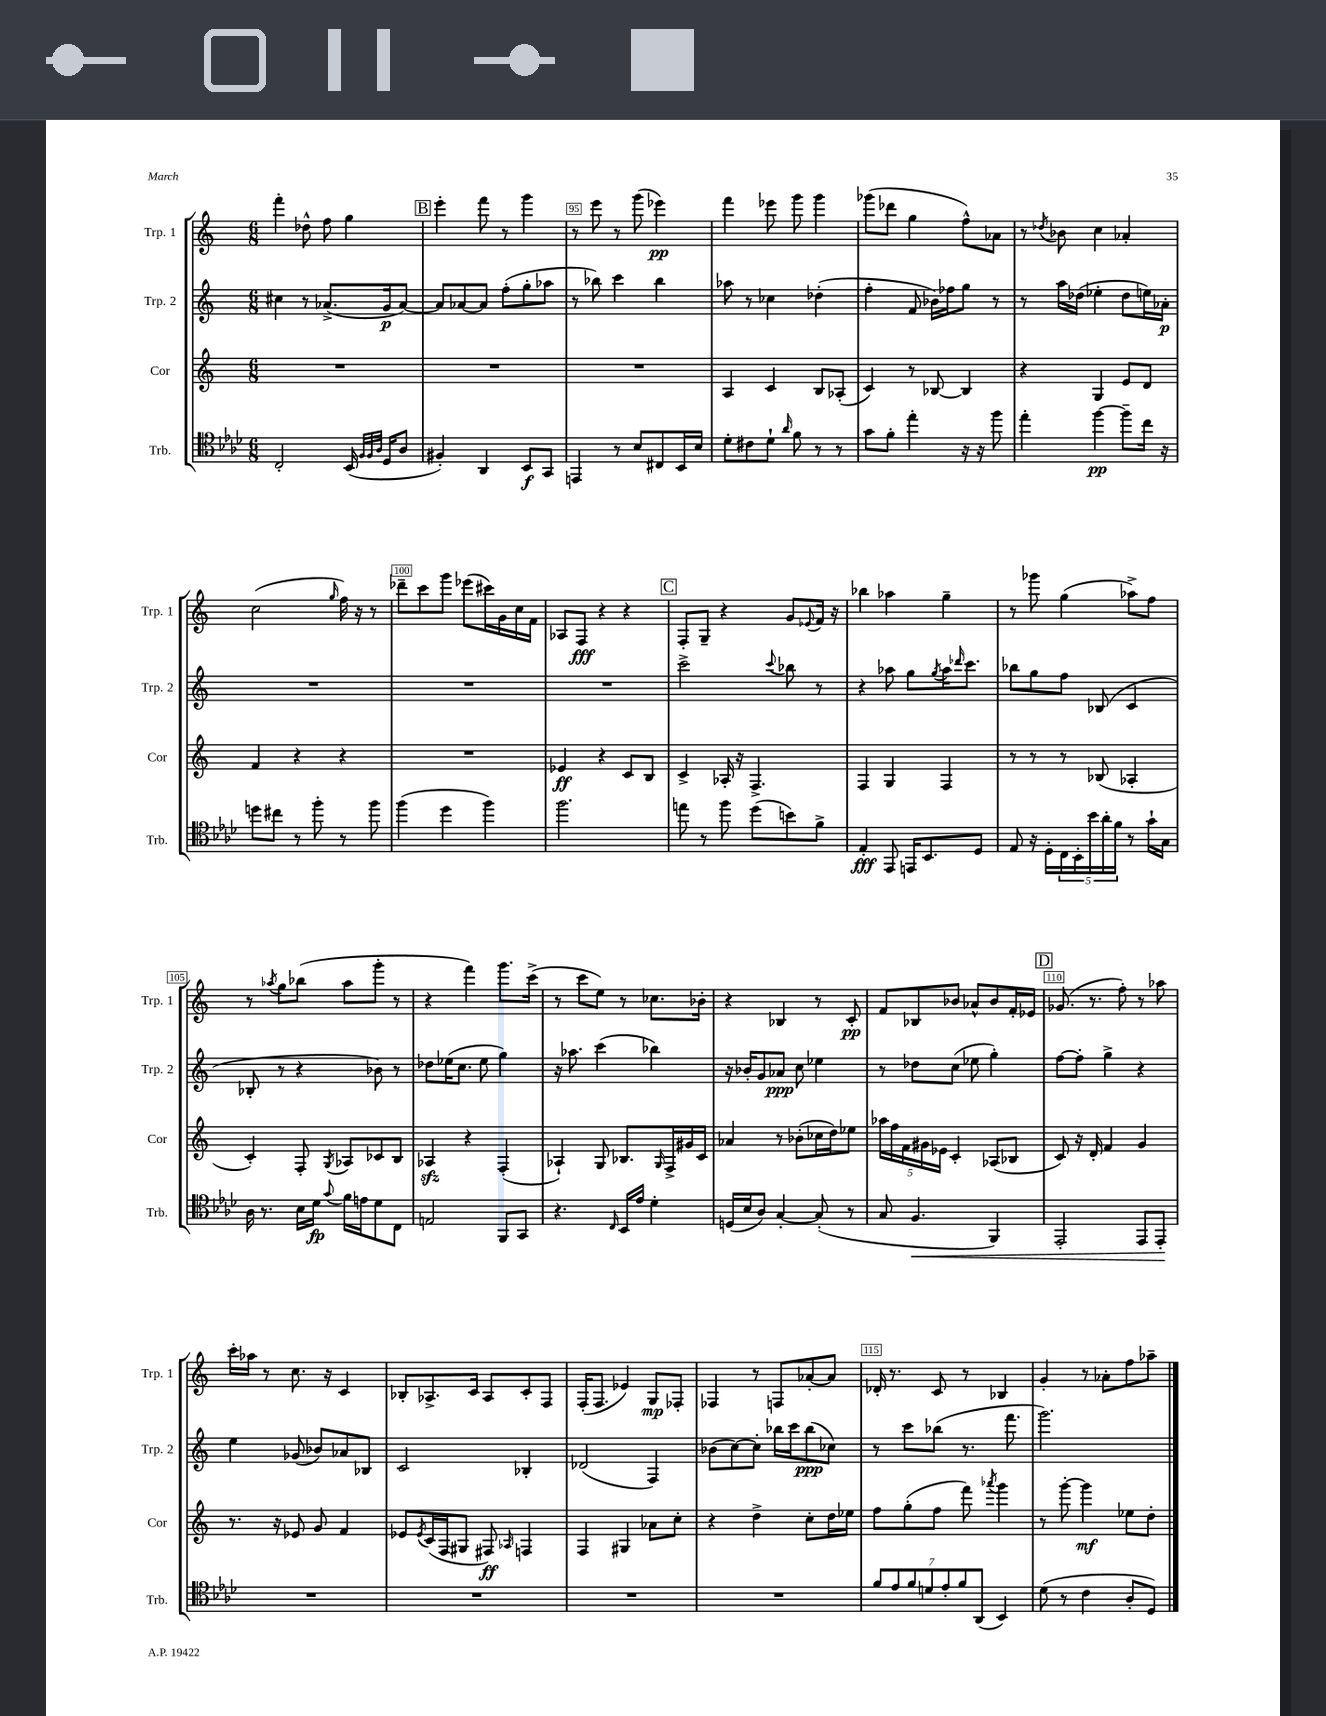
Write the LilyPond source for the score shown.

<<
\new StaffGroup <<
\new Staff = "s0" \with { instrumentName = "Trp. 1" shortInstrumentName = "Trp. 1" } {
    \clef treble \key c \major \numericTimeSignature \time 6/8
    f'''4-. des''8-^ f''8 g''4 |
    \mark \markup { \box "B" } e'''4-. f'''8 r8 g'''4 |
    r8 e'''8 r8 g'''8( ees'''4\pp) |
    f'''4 ees'''8 g'''8 g'''4 |
    ges'''8( des'''8 g''4 f''8-^) aes'8 |
    r8 \acciaccatura { des''8 } bes'8 c''4 aes'4-. |
    c''2( \grace { g''16 } f''16) r16 r8 |
    des'''8-- c'''8 g'''8 ees'''8( cis'''16) g'16 c''16 f'16 |
    aes8 f8\fff r4 r4 |
    \mark \markup { \box "C" } f8-. g8-- r4 g'8 \appoggiatura { ees'8 } f'16 r16 |
    bes''4 aes''4 g''4-- |
    r8 ges'''8 g''4( aes''8->) f''8 |
    r8 \acciaccatura { aes''8 } g''8 bes''8( aes''8 g'''8-. r8 |
    r4 f'''4) g'''8. c'''16->( |
    r8 c'''8 e''8) r8 ces''8. bes'16-. |
    r4 bes4 r8 c'8-.\pp |
    f'8 bes8 bes'8 aes'8-^ bes'8 f'16-. ees'16 |
    \mark \markup { \box "D" } ges'8.( r8. f''8-.) r8 aes''8 |
    c'''16-. aes''16 r8 c''8. r16 c'4 |
    bes8-. aes8.-> c'16 aes8 c'8-. f8 |
    f16-.( f8. ees'4) g8\mp fes8-. |
    fes4 r8 f8 aes'8~-. aes'8 |
    des'16-. r8. c'8 r8 bes4 |
    g'4-. r8 aes'8-. f''8 aes''8-- \bar "|." |
}
\new Staff = "s1" \with { instrumentName = "Trp. 2" shortInstrumentName = "Trp. 2" } {
    \clef treble \key c \major \numericTimeSignature \time 6/8
    cis''4 r8 aes'8.->( g'16\p aes'8~) |
    \mark \markup { \box "B" } aes'8 aes'8~ aes'8 f''8-.( g''8-. aes''8 |
    r8 bes''8) c'''4 bes''4 |
    aes''8 r8 ces''4 des''4-.( |
    f''4-. f'8 bes'16) fes''16 g''8 r8 |
    r8 a''16 des''16( ees''4-. des''8 e''16) aes'16-.\p |
    R2. |
    R2. |
    R2. |
    \mark \markup { \box "C" } c'''2-> \appoggiatura { c'''8 } bes''8 r8 |
    r4 aes''8 g''8 \acciaccatura { g''8 } aes''16 \grace { des'''16 } c'''8. |
    bes''8 g''8 f''8 bes8( c'4 |
    bes8-. r8 r4 bes'8) r8 |
    des''8 ees''16( c''8. ees''8 g''4) |
    r16 aes''8. c'''4( bes''4) |
    r16 bes'16-. g'8 aes'8\ppp c''8 ees''4 |
    r8 des''8 c''8( ees''8 g''4-.) |
    \mark \markup { \box "D" } f''8~ f''8-. g''4-> r4 |
    e''4 ges'8( bes'8) aes'8 bes8 |
    c'2 bes4-. |
    des'2( f4) |
    bes'8( c''8~) c''8-. bes''16 c'''16 bes''8\ppp( ces''8) |
    r8 c'''8 bes''8( r8. f'''8. |
    g'''2.) \bar "|." |
}
\new Staff = "s2" \with { instrumentName = "Cor" shortInstrumentName = "Cor" } {
    \clef treble \key c \major \numericTimeSignature \time 6/8
    R2. |
    \mark \markup { \box "B" } R2. |
    R2. |
    a4 c'4 b8 aes8-.( |
    c'4) r8 bes8~ bes4 |
    r4 g4 e'8 d'8 |
    f'4 r4 r4 |
    R2. |
    ees'4\ff r4 c'8 b8 |
    \mark \markup { \box "C" } c'4-> aes16-. r16 f4.-> |
    f4 g4 f4 |
    r8 r8 r8 bes8( aes4-. |
    c'4-.) f8-. \acciaccatura { g8 } aes8 ces'8 b8 |
    aes4\sfz r4 f4-.( |
    aes4-!) g8 bes8. \grace { g16 } f16-> gis'16 c'16 |
    aes'4 r8 bes'8-.( ces''16 d''16) ees''8 |
    \tuplet 5/4 { aes''16 f''16 f'16 gis'16 ees'16 } c'4-. aes8( bes8 |
    \mark \markup { \box "D" } c'8) r16 d'16-. f'4 g'4 |
    r8. r16 ees'8 g'8 f'4 |
    ees'8 \acciaccatura { ees'8 } c'16( f16 gis8 fis8\ff) \grace { aes16 } f4 |
    f4 gis4 aes'8 c''8-. |
    r4 d''4-> c''8-. d''16 ees''16 |
    f''8 g''8-.( f''8 f'''8) \acciaccatura { aes'''8 } g'''4 |
    r8 g'''8~-. g'''4\mf ees''8 d''8-. \bar "|." |
}
\new Staff = "s3" \with { instrumentName = "Trb." shortInstrumentName = "Trb." } {
    \clef tenor \key aes \major \numericTimeSignature \time 6/8
    c2-. bes,16( \grace { f32 f32 aes32 } des16 aes8 |
    \mark \markup { \box "B" } fis4-.) aes,4 bes,8\f g,8 |
    e,4 r8 bes8 cis8 bes,16 bes16 |
    des'8-. cis'8 des'8-! \grace { aes'16 } f'8 r8 r8 |
    g'8 f'8-. ees''4-. r16 r16 f''8 |
    ees''4-. f''4~\pp f''8-- c''16 r16 |
    d''8 cis''8 r8 f''8-. r8 f''8 |
    f''4( des''4 f''4) |
    f''2. |
    \mark \markup { \box "C" } e''8 r8 f''8 des''8( b'8) f'8-> |
    ees4-.\fff ees,8 e,16 bes,8. des8 |
    ees8 r16 des16-. \tuplet 5/4 { c16 bes,16-. bes'16 aes'16-. f'16 } r8 g'16-! g16 |
    aes16 r8. bes16 des'16\fp \appoggiatura { g'8 } f'16 e'16 des'8 c8 |
    e2 f,8 g,8 |
    r4. \grace { c16 } bes,16 ees'16 des'4-. |
    d16( bes16 aes8) g4~-. g8-.( r8 |
    g8 f4.\< f,4) |
    \mark \markup { \box "D" } ees,2-. ees,8 ees,8-.\! |
    R2. |
    R2. |
    R2. |
    R2. |
    \tuplet 7/4 { f'8 ees'8 f'8 d'8 ees'8-. f'8 aes,8( } bes,4) |
    des'8( r8 c'4 aes8-. des8) \bar "|." |
}
>>
>>
\layout { \context { \Score currentBarNumber = #93 \override BarNumber.break-visibility = ##(#f #t #t) barNumberVisibility = #(every-nth-bar-number-visible 5) \override BarNumber.stencil = #(make-stencil-boxer 0.1 0.3 ly:text-interface::print) } }
